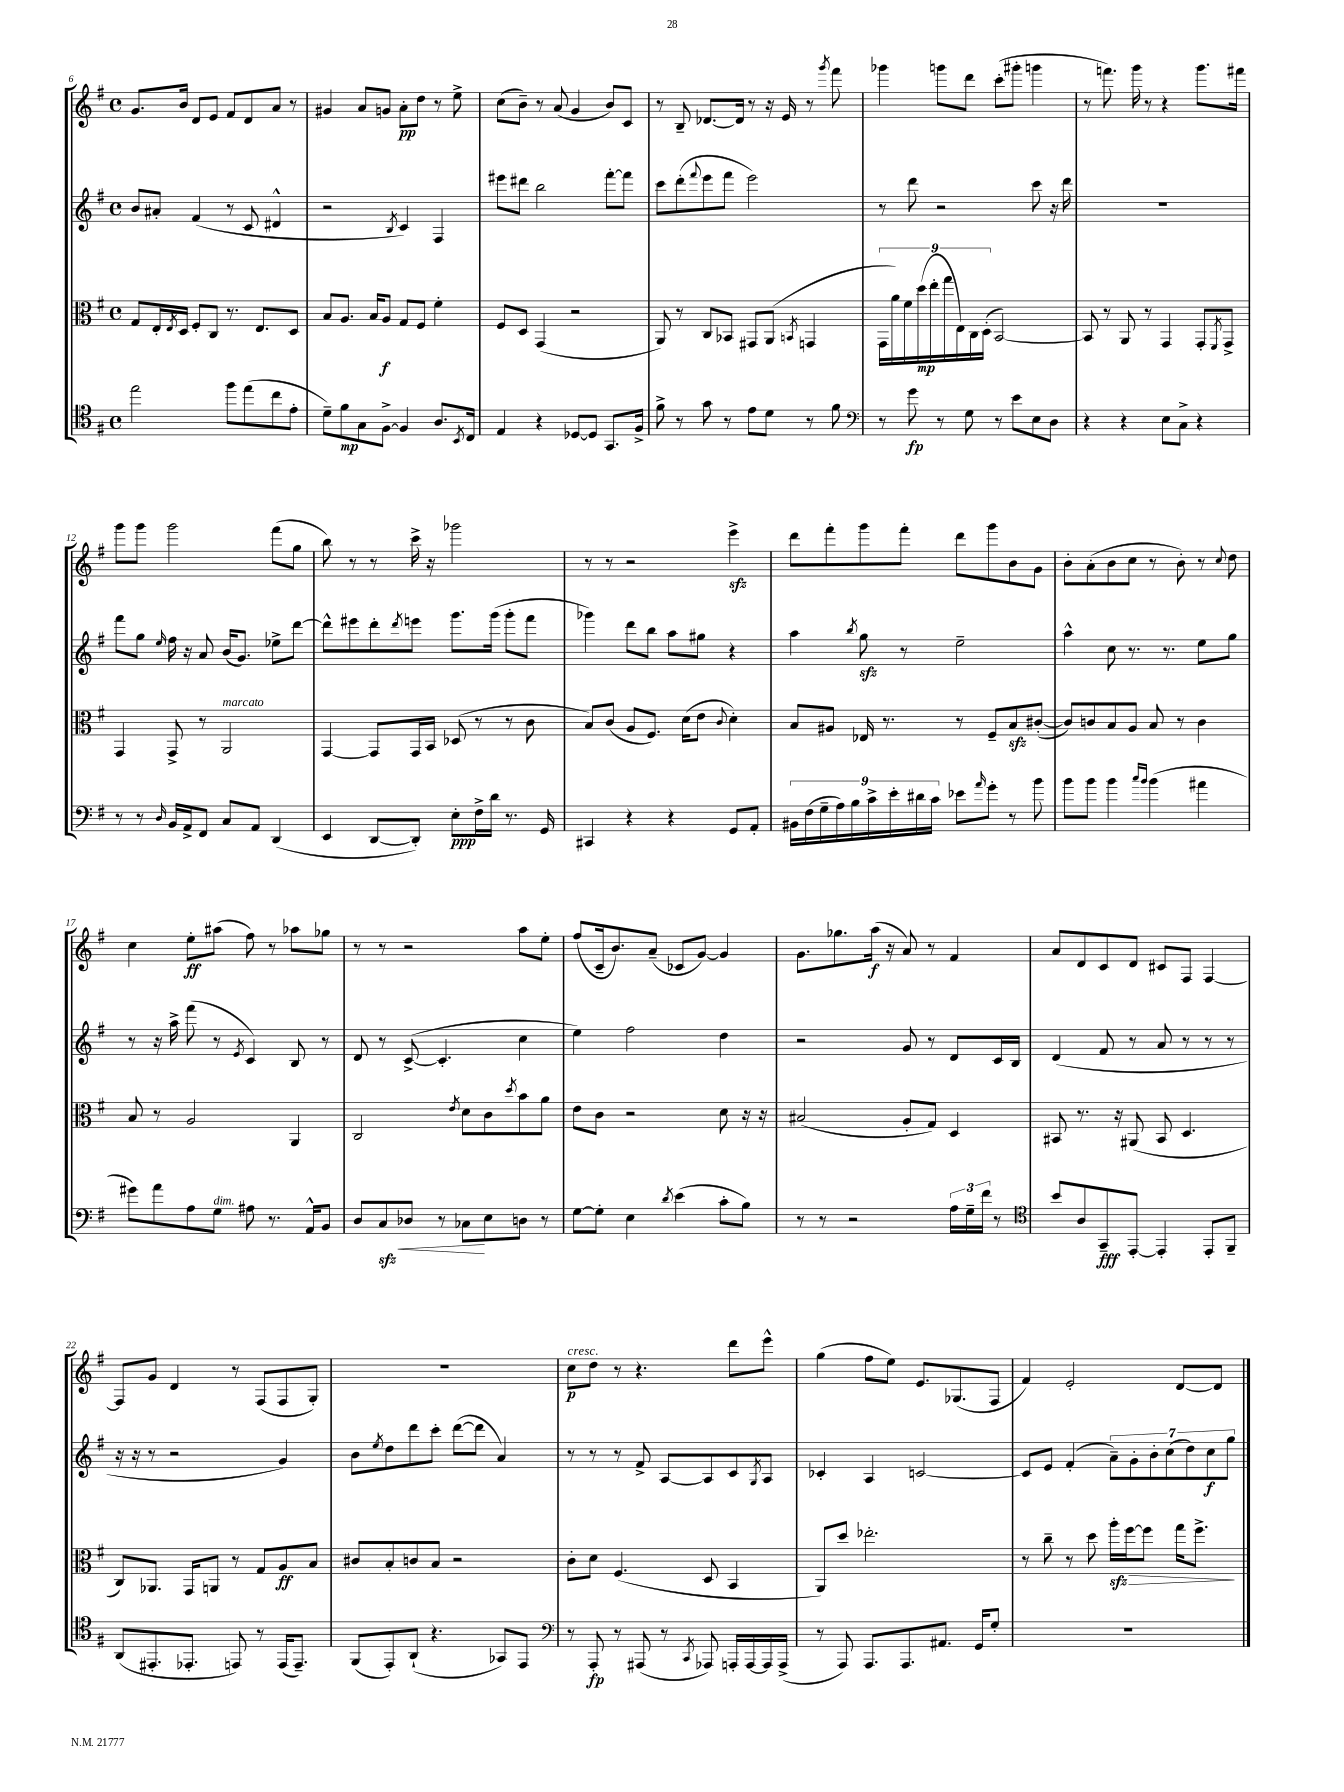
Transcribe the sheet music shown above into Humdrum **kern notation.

**kern	**kern	**kern	**kern
*staff4	*staff3	*staff2	*staff1
*clefC4	*clefC3	*clefG2	*clefG2
*k[f#]	*k[f#]	*k[f#]	*k[f#]
*M4/4	*M4/4	*M4/4	*M4/4
*met(c)	*met(c)	*met(c)	*met(c)
2ee	8G	8b	8.g
.	16E'	8a#'	.
.	8qE	.	.
.	16D	.	16b
.	8F#'	(4f#	8d
.	8C	.	8e
8ff#	8.r	8r	8f#
(8ee	.	8c	8d
.	8.E	.	.
8cc	.	4d#^^	8a
8e'	8D	.	8r
=	=	=	=
8d~)	8B	2r	4g#
8f#	8.A	.	.
8G	.	.	8a
.	16B	.	.
[8F#^	8A	.	8g
.	.	8qB	.
4F#]	8G	4c)	8a'
.	8F#	.	8dd
8.A	4f#'	4F#	8r
.	.	.	8ee^
8qBB	.	.	.
16C	.	.	.
=	=	=	=
4E	8F#	8eee#	(8cc
.	8D	8ddd#	8b~)
4r	(4GG	2bb	8r
.	.	.	(8a
[8D-	2r	.	4g
8D-]	.	.	.
8.GG	.	[8fff#'	8b)
.	.	8fff#]	8c
16F#^	.	.	.
=	=	=	=
8f#^	8AA)	8ccc	8r
8r	8r	(8ddd'	8B~
.	.	8qqfff#	.
8g	8C	8eee	[8.d-
8r	8BB-	8fff#	.
.	.	.	16d-]
8e	8GG#	2eee)	8r
8d	(8AA	.	16r
.	.	.	16e
.	8qBB	.	.
8r	4GG	.	8r
.	.	.	8qggg
8f#	.	.	8fff#
=	=	=	=
*clefF4	*	*	*
8r	18GG	8r	4ggg-
.	18a)	.	.
.	18f#	.	.
8g	.	8ddd	.
.	(18dd	.	.
.	18ee'	.	.
8r	.	2r	8ggg
.	18gg	.	.
.	18E)	.	.
8G	.	.	8ddd
.	18C	.	.
.	(18D'	.	.
8r	[2BB)	.	(8ccc'
8e	.	.	8ggg#'
8E	.	8ccc	4ggg
8D	.	16r	.
.	.	16ddd	.
=	=	=	=
4r	8BB]	1r	8r
.	8r	.	8.fff)
4r	8AA	.	.
.	.	.	16ggg
.	8r	.	8r
8E	4GG	.	4r
8C^	.	.	.
4r	8GG'	.	8.ggg
.	8qFF#	.	.
.	8GG^	.	.
.	.	.	16fff#
=	=	=	=
8r	4GG	8fff#	8ggg
8r	.	8gg	8ggg
16qqD	.	16qqee	.
16BB	8GG^	16ff#	2ggg
16AA^	.	16r	.
8FF#	8r	8a	.
8C	2AA	(16b	.
.	.	8.g)	.
8AA	.	.	.
(4DD	.	8ee-^	(8fff#
.	.	[8ddd	8gg
=	=	=	=
4EE	[4GG	8ddd^^]	8bb)
.	.	8eee#	8r
[8DD	8GG]	8ddd'	8r
.	.	8qddd	.
8DD'])	16GG	8eee	16ccc^
.	16BB	.	16r
8E'	(8D-	8.ggg	2ggg-
16F#^	8r	.	.
16d	.	(16ggg	.
8.r	8r	8ggg'	.
.	8c	8fff#	.
16GG	.	.	.
=	=	=	=
4CC#	8B)	4ggg-)	8r
.	(8c	.	8r
4r	8A	8ddd	2r
.	8.F#)	8bb	.
4r	.	8aa	.
.	(16d	.	.
.	8e	8gg#	.
.	8qqc	.	.
8GG	4d')	4r	4eee^
8AA'	.	.	.
=	=	=	=
18BB#	8B	4aa	8ddd
(18F#	.	.	.
18G~	.	.	.
.	8A#	.	8fff#'
18A)	.	.	.
18B	.	.	.
.	.	8qbb	.
.	16E-	8gg	8ggg
18c^	.	.	.
.	8.r	.	.
18e'	.	.	.
.	.	8r	8fff#'
18d#	.	.	.
18c	.	.	.
8e-	8r	2ee~	8ddd
16qqa	.	.	.
8g'	8F#~	.	8ggg
8r	8B	.	8b
8b	([8c#'	.	8g
=	=	=	=
8b	8c#])	4aa^^	8b'
8b	8c	.	(8a'
4b	8B	8cc	8b
.	8A	8.r	8cc
16qqcc	.	.	.
16qqb	.	.	.
(4b	8B	.	8r
.	.	8.r	.
.	8r	.	8b')
4a#	4c	8ee	8r
.	.	.	8qqcc
.	.	8gg	8dd
=	=	=	=
8g#)	8B	8r	4cc
8a	8r	16r	.
.	.	16aa^	.
8A	2A	(8fff#	8ee'
8G	.	8r	(8aa#
.	.	8qe	.
8A#	.	4c)	8ff#)
8.r	.	.	8r
.	4AA	8B	8aa-
16AA^^	.	.	.
8BB	.	8r	8gg-
=	=	=	=
8D	2C	8d	8r
8C	.	8r	8r
8D-	.	([8c^	2r
8r	.	4.c']	.
.	8qe	.	.
8C-	8d	.	.
8E	8c	.	.
.	8qdd	.	.
8D	8b	4cc	8aa
8r	8a	.	8ee'
=	=	=	=
[8G	8e	4ee)	(8ff#
8G']	8c	.	16c~
.	.	.	8.b)
4E	2r	2ff#	.
.	.	.	(8a~
8qd	.	.	.
(4e	.	.	8c-
.	.	.	[8g)
8c'	8d	4dd	4g]
8B)	16r	.	.
.	16r	.	.
=	=	=	=
8r	(2B#	2r	8.g
8r	.	.	.
.	.	.	8.gg-
2r	.	.	.
.	.	.	(16aa
.	.	.	16r
.	8A'	8g	8a)
.	8G)	8r	8r
24A	4D	8d	4f#
24G~	.	.	.
24f#	.	.	.
8r	.	16c	.
.	.	16B	.
=	=	=	=
*clefC4	*	*	*
8b	8BB#	(4d	8a
8A	8.r	.	8d
8GG~	.	8f#	8c
.	16r	.	.
[8EE'	(8AA#	8r	8d
4EE']	8BB#	8a	8c#
.	4.D	8r	8F#
8EE'	.	8r	[4F#
8FF#~	.	8r	.
=	=	=	=
(8AA	8C)	16r	8F#]
.	.	16r	.
8.EE#'	8.AA-	8r	8g
.	.	2r	4d
8.EE-'	16GG	.	.
.	8AA	.	.
8EE)	8r	.	8r
8r	8G	.	(8F#
(16EE	8A	4g)	8F#
8.EE~)	.	.	.
.	8B	.	8G')
=	=	=	=
(8FF#	8c#	8b	1r
.	.	8qee	.
8EE')	8B'	8dd	.
(8AA`	8c	8ddd	.
4.r	8B	8ccc'	.
.	2r	([8ddd	.
.	.	8ddd]	.
8GG-)	.	4a)	.
8EE	.	.	.
=	=	=	=
*clefF4	*	*	*
8r	8c'	8r	8cc
8AAA'	8d	8r	8dd
8r	(4.F#	8r	8r
(8AAA#	.	8f#^	4.r
8r	.	[8A	.
8qCC	.	.	.
8AAA-)	8D	8A]	.
16AAA'	4BB	8c	8ddd
[16AAA	.	.	.
.	.	8qG	.
16AAA]	.	8A	8eee^^
(16AAA^	.	.	.
=	=	=	=
8r	8AA)	4c-'	(4gg
8AAA)	8dd	.	.
8.AAA	2.ee-'	4A	8ff#
.	.	.	8ee)
8.AAA	.	.	.
.	.	[2c	8.e
8.AA#	.	.	.
.	.	.	(8.G-
16GG	.	.	.
8G'	.	.	8F#
=	=	=	=
1r	8r	8c]	4f#)
.	8cc~	8e	.
.	8r	(4f#'	2e'
.	8dd	.	.
.	16aa'	14a~)	.
.	[16ff#	.	.
.	.	14g'	.
.	8ff#]	.	.
.	.	14b'	.
.	.	(14cc	.
.	16gg	.	[8d
.	.	14dd)	.
.	8.ff#^	.	.
.	.	14cc	.
.	.	.	8d]
.	.	14gg	.
==	==	==	==
*-	*-	*-	*-
